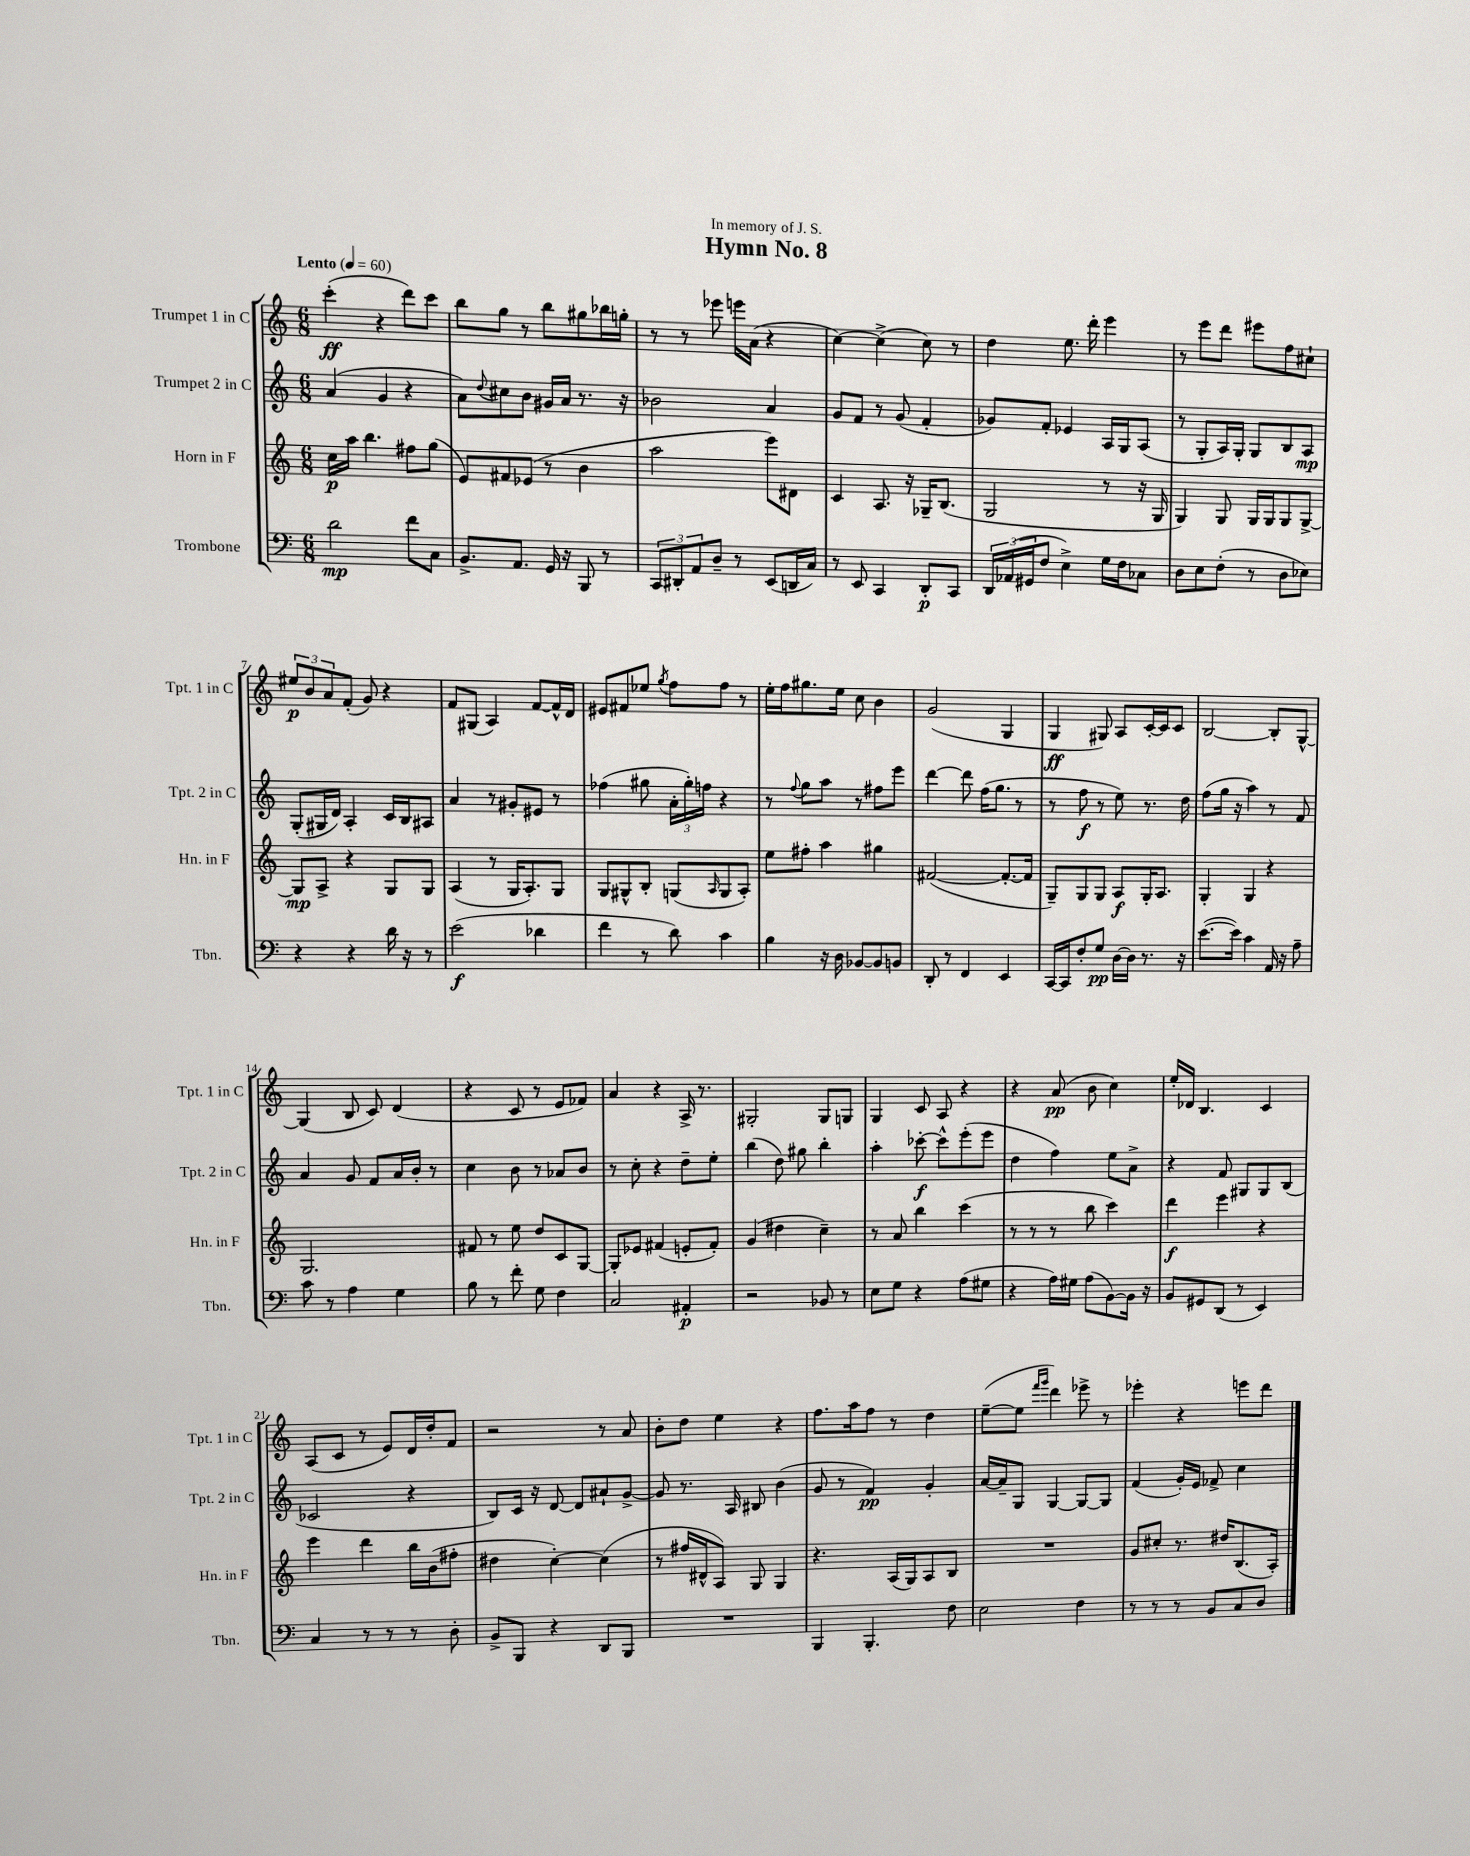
\header { title = "Hymn No. 8" dedication = "In memory of J. S." }
<<
\new StaffGroup <<
\new Staff = "s0" \with { instrumentName = "Trumpet 1 in C" shortInstrumentName = "Tpt. 1 in C" } {
    \clef treble \key c \major \numericTimeSignature \time 6/8 \tempo "Lento" 4 = 60
    c'''4-.\ff( r4 d'''8) c'''8 |
    b''8 g''8 r8 b''8 gis''8 bes''16 g''16-. |
    r8 r8 ees'''8 e'''16 a'16( r4 |
    c''4~) c''4->( c''8) r8 |
    d''4 e''8. d'''16-. e'''4 |
    r8 e'''8 d'''8 eis'''8 f''8 cis''8-! |
    \tuplet 3/2 { eis''8\p b'8 a'8 } f'8-.( g'8) r4 |
    f'8 gis8( a4) f'8~ f'16-^ d'16 |
    eis'8 fis'8 ees''8 \acciaccatura { g''8 } f''8 f''8 r8 |
    e''16-. f''16 gis''8. e''16 c''8 b'4 |
    g'2( g4 |
    g4\ff gis8) a8 c'16~-. c'16 c'8 |
    b2~ b8-. g8~-^ |
    g4( b8 c'8) d'4( |
    r4 c'8 r8 e'8 fes'8) |
    a'4 r4 a16-> r8. |
    gis2-. gis8 g8 |
    g4 c'8 a8 r4 |
    r4 a'8\pp( b'8 c''4) |
    e''16-. des'16 b4. c'4 |
    a8( c'8 r8 e'8) d'16 d''16-. f'8 |
    r2 r8 a'8 |
    b'8-. d''8 e''4 r4 |
    f''8. a''16 f''8 r8 d''4 |
    e''8~--( e''8 \grace { f'''16 g'''16 } d'''4) ees'''8-> r8 |
    ees'''4-. r4 e'''8 d'''8 \bar "|." |
}
\new Staff = "s1" \with { instrumentName = "Trumpet 2 in C" shortInstrumentName = "Tpt. 2 in C" } {
    \clef treble \key c \major \numericTimeSignature \time 6/8
    a'4( g'4 r4 |
    a'8) \appoggiatura { d''8 } cis''8 b'8 gis'16 a'16 r8. r16 |
    bes'2 a'4 |
    g'8 f'8 r8 g'8( f'4-. |
    ges'8) f'8-. ees'4 a16 g16 a8( |
    r8 g8-. a16) g16-. g8 b8 a8\mp |
    g8-.( gis16 d'16) a4-. c'16 b16 ais8 |
    a'4 r8 gis'8-. eis'8 r8 |
    fes''4( gis''8 \tuplet 3/2 { a'16-. gis''16-.) f''16 } r4 |
    r8 \appoggiatura { f''8 } g''8 a''8 r8 fis''8 e'''8 |
    d'''4~ d'''8 f''16( g''8. r8 |
    r8 f''8\f r8 e''8) r8. d''16 |
    f''8( g''16 r16 a''4) r8 f'8 |
    a'4 g'8 f'8 a'16 b'16-. r8 |
    c''4 b'8 r8 aes'8 b'8 |
    r8 c''8-. r4 d''8-- e''8-. |
    b''4( d''8) gis''8 b''4-. |
    a''4-. ces'''8~-.\f ces'''8-^ e'''8-.( e'''8 |
    d''4 f''4) e''8 a'8-> |
    r4 f'8 gis8 gis8 b8( |
    ces'2 r4 |
    b8) c'16 r16 d'8~ d'8 ais'8-! g'8~-> |
    g'8 r8. a16 bis8 b'4( |
    g'8 r8 f'4\pp) g'4-. |
    a'16~ a'16-- g8 g4~ g8~ g8 |
    f'4( g'16-.) e'16 fes'8-> c''4 \bar "|." |
}
\new Staff = "s2" \with { instrumentName = "Horn in F" shortInstrumentName = "Hn. in F" } {
    \clef treble \key c \major \numericTimeSignature \time 6/8
    c''16\p a''16 b''4. fis''8 g''8( |
    e'8) fis'8 ees'8( r8 b'4 |
    a''2 e'''8) dis'8 |
    c'4 a8. r16 ges16-- b8.( |
    g2 r8 r16 g16 |
    g4) g8 g16 g16 g8 g8~-> |
    g8\mp a8-> r4 g8 g8 |
    a4( r8 g16 a8.-.) g8 |
    g8 gis8-^ b8-. g8( \grace { a16 } g8 a8-.) |
    e''8 fis''8-. a''4 gis''4 |
    fis'2~( fis'8.~-. fis'16 |
    g8--) g8 g8 a8\f g16-. a8. |
    g4-. g4 r4 |
    g2. |
    fis'8 r8 e''8 d''8 c'8 g8~ |
    g8-. ees'8 fis'4( e'8-. fis'8-.) |
    g'4( dis''4 c''4--) |
    r8 a'8 b''4 c'''4( |
    r8 r8 r8 b''8 c'''4) |
    d'''4\f e'''4 r4 |
    e'''4 d'''4 b''16 b'16( fis''8-. |
    dis''4 c''4~-.) c''4( |
    r8 fis''16 dis'16-^ a8) g8 g4 |
    r4. a16( g16) a8 b8 |
    R2. |
    g'8 cis''8-. r8. dis''16 b8.( a16-.) \bar "|." |
}
\new Staff = "s3" \with { instrumentName = "Trombone" shortInstrumentName = "Tbn." } {
    \clef bass \key c \major \numericTimeSignature \time 6/8
    d'2\mp f'8 c8 |
    b,8.-> a,8. g,16 r16 b,,8 r8 |
    \tuplet 3/2 { c,8 dis,8-. a,8 } d8-- r8 e,8( d,16 c16) |
    r8 e,8 c,4 d,8-.\p c,8 |
    \tuplet 3/2 { d,16 aes,16( gis,16 } f8 e4->) g16 f16 ces8 |
    d8 e8 f8-.( r8 d8 ees8) |
    r4 r4 d'16 r16 r8 |
    e'2\f( des'4 |
    f'4 r8 d'8) c'4 |
    b4 r16 d16 bes,8~ bes,8 b,8 |
    d,8-. r8 f,4 e,4 |
    c,16~ c,16 f8-. g8\pp d16~ d16 r8. r16 |
    e'8.~( e'16) c'4 a,16 r16 a8-- |
    c'8 r8 a4 g4 |
    b8 r8 f'8-. g8 f4 |
    c2 ais,4-.\p |
    r2 bes,8 r8 |
    e8 g8 r4 a8( gis8 |
    r4 a16) gis16 a8( b,8~) b,16 r16 |
    b,8 gis,8 d,8( r8 e,4) |
    c4 r8 r8 r8 d8-. |
    b,8-> b,,8 r4 d,8 b,,8 |
    R2. |
    b,,4 b,,4.-. f8 |
    e2 f4 |
    r8 r8 r8 b,8 c8 d8 \bar "|." |
}
>>
>>
